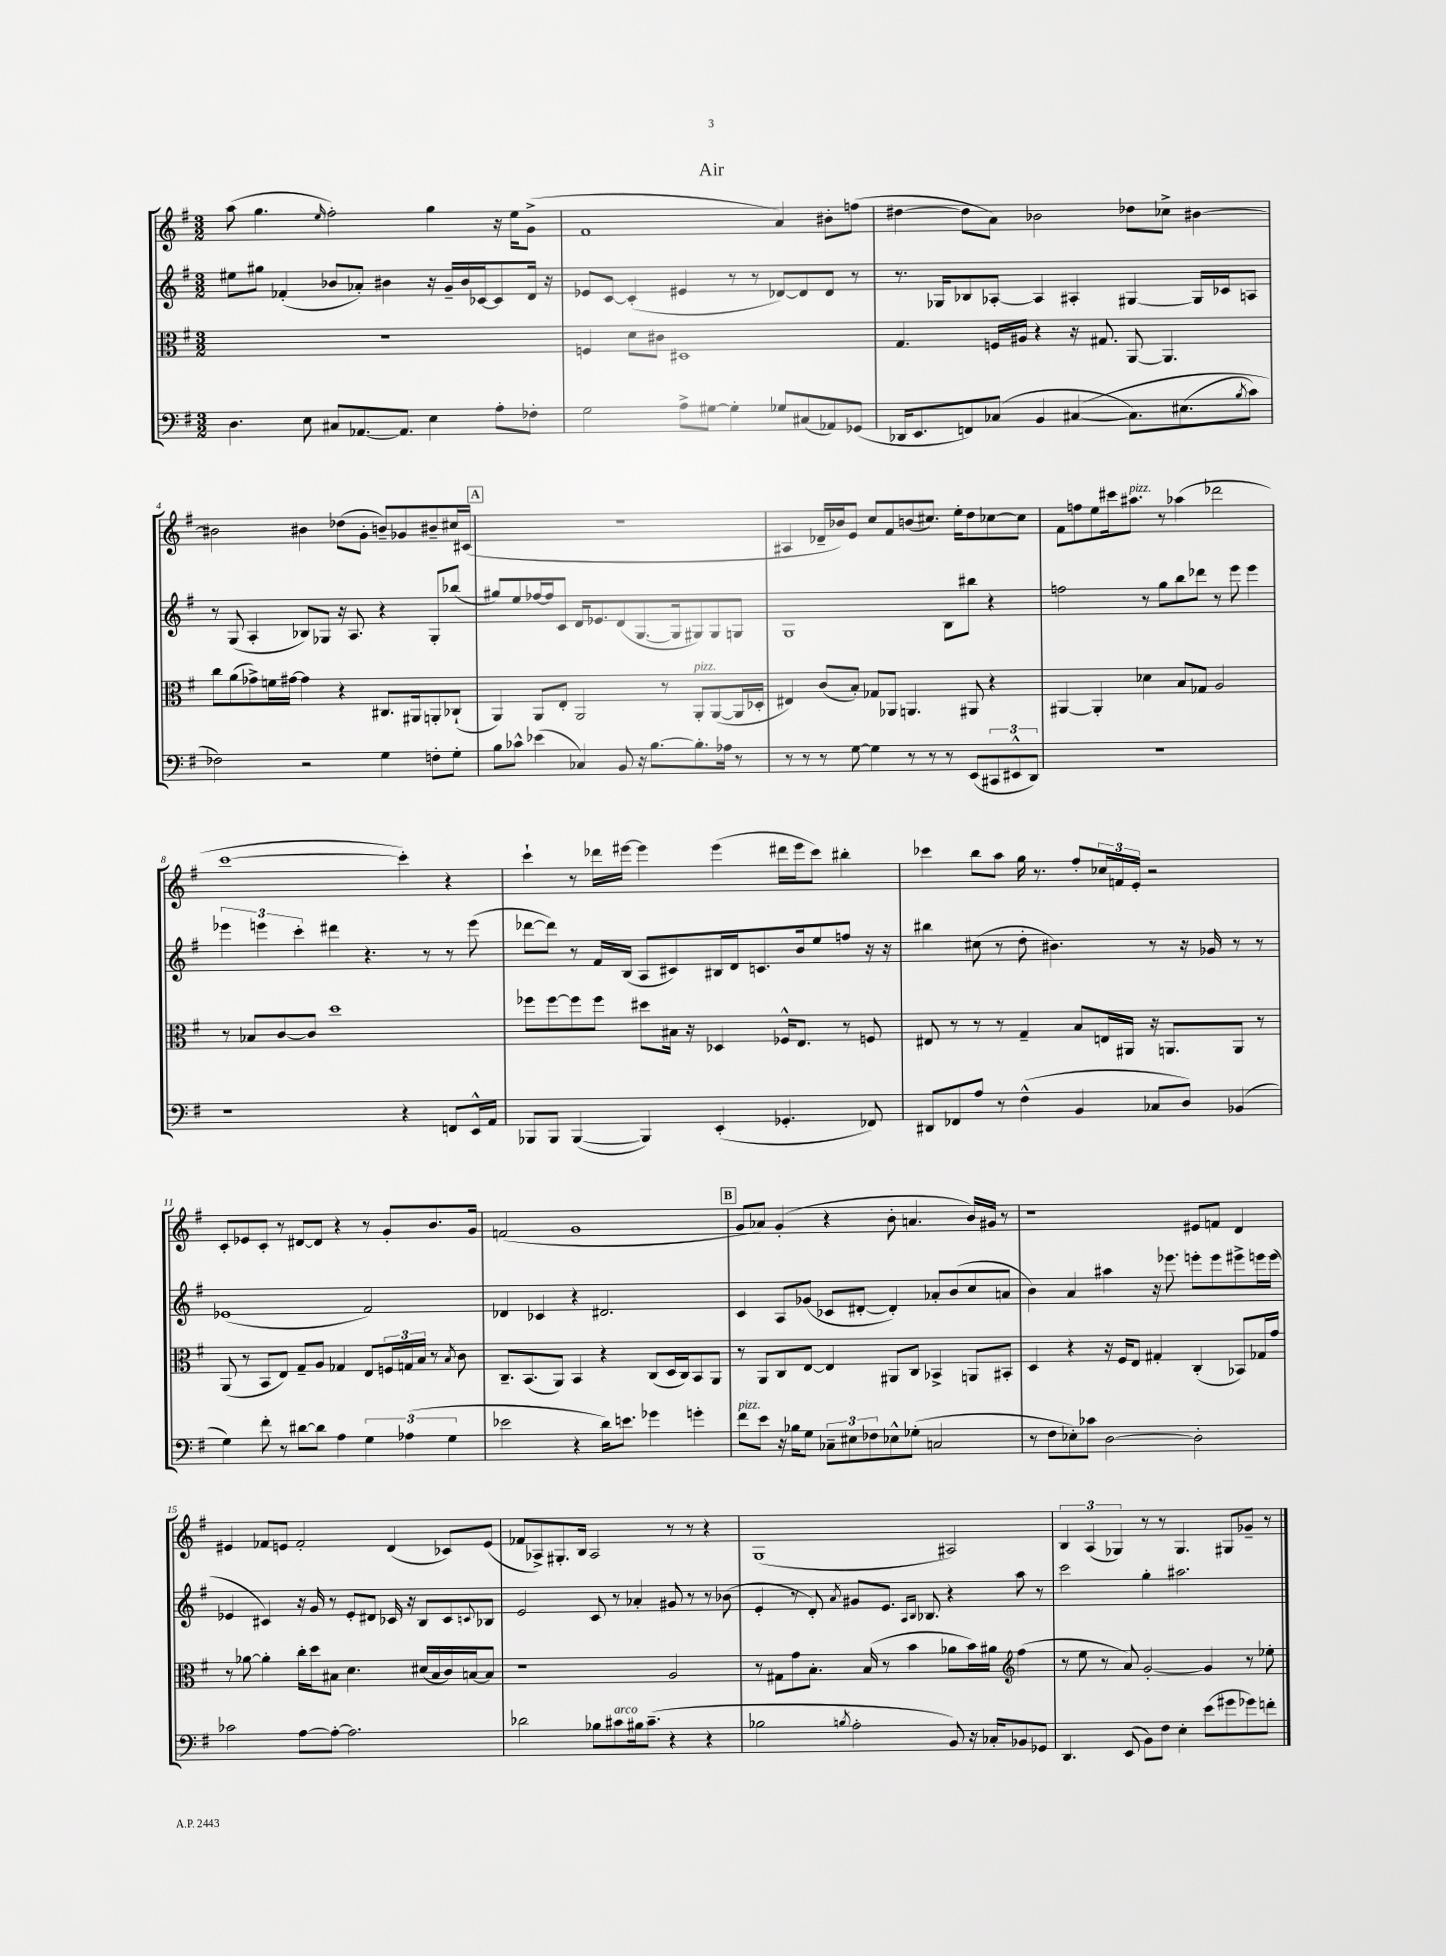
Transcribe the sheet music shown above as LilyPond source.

\header { title = "Air" }
<<
\new StaffGroup <<
\new Staff = "s0" {
    \clef treble \key g \major \numericTimeSignature \time 3/2
    a''8( g''4. \grace { e''16 } fis''2-.) g''4 r16 e''16 g'8->( |
    fis'1 a'4) bis'8-. f''8( |
    dis''4~ dis''8 a'8) bes'2 des''8 ces''8-> bis'4~ |
    bis'2 bis'4 des''8( g'8-. b'8--) ges'8 bis'8-- cis''16 cis'16( |
    \mark \markup { \box "A" } R1. |
    ais4 des'16-- bes'16) e'8 c''8 fis'8 b'8( cis''8.) e''16-. d''8 ces''8~ ces''8 |
    fis'8 f''8 e''8 cis'''16 ais''8.^\markup { \italic "pizz." } r8 aes''4( des'''2 |
    c'''1~ c'''4-.) r4 |
    c'''4-! r8 des'''16 eis'''16~ eis'''4 eis'''4( dis'''16 eis'''16 c'''8) bis''4-. |
    ces'''4 b''8 a''8 g''16 r8. fis''8-. \tuplet 3/2 { ces''16 f'16 e'16-. } r2 |
    c'8-. ees'8 c'8-. r8 dis'8~ dis'8 r4 r8 g'8-. b'8. g'16 |
    f'2( g'1 |
    \mark \markup { \box "B" } g'8 aes'8) g'4-.( r4 b'8-. a'4. b'16) gis'16 r8 |
    r1 eis'8 f'8 d'4 |
    eis'4 fes'8 e'8 fes'2-. d'4( ces'8) e'8( |
    fes'8 aes8->) gis8.-. b16 aes2 r8 r8 r4 |
    g1( ais2) |
    \tuplet 3/2 { b4 a4( ges4) } r8 r8 ges4. gis8 ges'8-- r8 \bar "|." |
}
\new Staff = "s1" {
    \clef treble \key g \major \numericTimeSignature \time 3/2
    eis''8 gis''8 fes'4-.( bes'8 aes'8-.) bis'4 r16 g'16-- bis'16 ces'16~ ces'8 d'16 r16 |
    ees'8 c'8~ c'4-.( eis'4 r8 r8 des'8~) des'8 des'8 r8 |
    r8. ges16 bes8 aes8~-. aes4 ais4-. gis4~ gis16 ces'16 a8 |
    r8 g8( a4-. bes8) ges8 r16 a8. r4 ges8-. bes''8( |
    \mark \markup { \box "A" } gis''8) e''8 fes''16~ fes''16 c'8 d'16 ees'8. d'8( g8.~ g16 gis8) gis8 g8 |
    g1 b8 bis''8 r4 |
    f''2 r8 g''8 b''8 des'''8 r8 e'''8 e'''4 |
    \tuplet 3/2 { ees'''4 e'''4 c'''4-. } dis'''4 r4. r8 r8 e'''8( |
    des'''8~ des'''8) r8 fis'16 b16( a8 cis'8) bis16 d'16 c'8. b'16 e''8 f''8 r16 r16 |
    bis''4 cis''8( r8 d''8-. bis'4.) r8 r16 ges'16 r8 r8 |
    ees'1( fis'2) |
    des'4 ces'4 r4 dis'2. |
    \mark \markup { \box "B" } c'4 a8 ges'8( ces'8 dis'8~-. dis'4-.) aes'8-. b'8( c''8 a'8 |
    b'4) a'4 ais''4 r16 ees'''8. e'''8-. e'''8 eis'''8-> e'''16 e'''16( |
    ees'4 cis'4) r16 g'16 r8 ees'8-. dis'8 ces'16 r16 b8 ces'8 \appoggiatura { c'8 } bes8 |
    e'2 c'8 r8 aes'4-. gis'8 r8 r8 bes'8( |
    e'4-. r8 d'8-.) \acciaccatura { a'8 } gis'8 e'8. \grace { a16 b16 } bes8. r4 a''8 r8 |
    c'''2 g''4-. ais''2. \bar "|." |
}
\new Staff = "s2" {
    \clef alto \key g \major \numericTimeSignature \time 3/2
    R1. |
    f4 d'8 cis'8 dis1 |
    g4. f16 ais16 r4 r16 gis8. a,8~ a,4. |
    c''8 a'8( ges'8->) f'16 gis'16~ gis'4 r4 cis8. ais,16 a,8-. ces8-!( |
    \mark \markup { \box "A" } a,4) a,8 e8-. a,2 r8 a,8-.^\markup { \italic "pizz." } a,8~( a,16 des16-. |
    eis4) c'8( b8-.) ges8 aes,8 a,4. ais,8 r4 |
    ais,4~ ais,4-. des'4 b8 ges8 a2 |
    r8 bes8 c'8~ c'8 d''1 |
    fes''8 fes''8~ fes''8 fes''8 dis''8 bis16 r16 des4 fes16-^ e8. r8 f8 |
    eis8 r8 r8 r8 g4-- b8 e16 ais,16 r16 a,8. a,8 r8 |
    a,8( r8 b,8 e8) g8-- a8 ges4 e8 \tuplet 3/2 { f16 g16 b16 } r8 \acciaccatura { b8 } c'8 |
    c8.-- b,8.( a,8) b,4 r4 c8( d16 c16) b,8 a,8 |
    \mark \markup { \box "B" } r8 a,8 c8 e8~ e4 ais,8 c8 bes,4-> a,8 bis,8-. |
    d4 r4 r16 fis16 e8 gis4-. c4-.( bes,8) ges16 g'16 |
    r8 aes'8~ aes'4-. c''16-. d''16 bis8 d'4. dis'16( bis16 c'16) b16~ b8 |
    r1 a2 |
    r8 gis8 g'8 b8.-. b16( r8 b'4 aes'8 b'16) ais'16 \clef treble fis''4( |
    r8 e''8 r8 a'8) g'2~-. g'4 r8 ees''8-. \bar "|." |
}
\new Staff = "s3" {
    \clef bass \key g \major \numericTimeSignature \time 3/2
    d4. e8 cis8 aes,8.~ aes,8. e4 a8-. fes8-. |
    g2 a8-> gis8~ gis4-. ges8 cis8( aes,8) ges,8( |
    des,16 e,8. f,8) ces8( b,4 cis4~\( cis8.) eis8.( \acciaccatura { b8 } c'8) |
    fes2\) r2 g4 f8-. g8-. |
    \mark \markup { \box "A" } b8 ces'8-^ ees'4( ces4) b,8 r16 b8.~ b8.-. aes16 r8 |
    r8 r8 r8 g8~ g4 r8 r8 r8 e,8( \tuplet 3/2 { cis,8 eis,8-^ d,8) } |
    R1. |
    r1 r4 f,8 e,16-^ a,16 |
    bes,,8 bes,,8 bes,,4~( bes,,4) e,4-.( ges,4.-. fes,8) |
    dis,8 fes,8 a8 r8 fis4-^( b,4 ces8 d8) bes,4( |
    g4) fis'8-. r8 dis'8~ dis'8 a4 \tuplet 3/2 { g4 aes4( g4 } |
    ees'2 r4 d'16) e'8. ges'4 g'4-. |
    \mark \markup { \box "B" } fis'8^\markup { \italic "pizz." } e'8 r16 bes16 g8 \tuplet 3/2 { ces8-- eis8 fes8 } ees8-^ ges8-.( c2 |
    r8 fis8 ees8-.) ces'8 d2~ d2-. |
    ces'2 a8~ a8~-. a2. |
    des'2 bes8 cis'8^\markup { \italic "arco" } bis16 cis'8.--( r4 r4 |
    bes2 \acciaccatura { b8 } a2-. b,8) r16 ces16-. bes,8 ges,8 |
    d,4. e,8( b,8) fis8 e4-. e'8( gis'8 ges'8) f'8-. \bar "|." |
}
>>
>>
